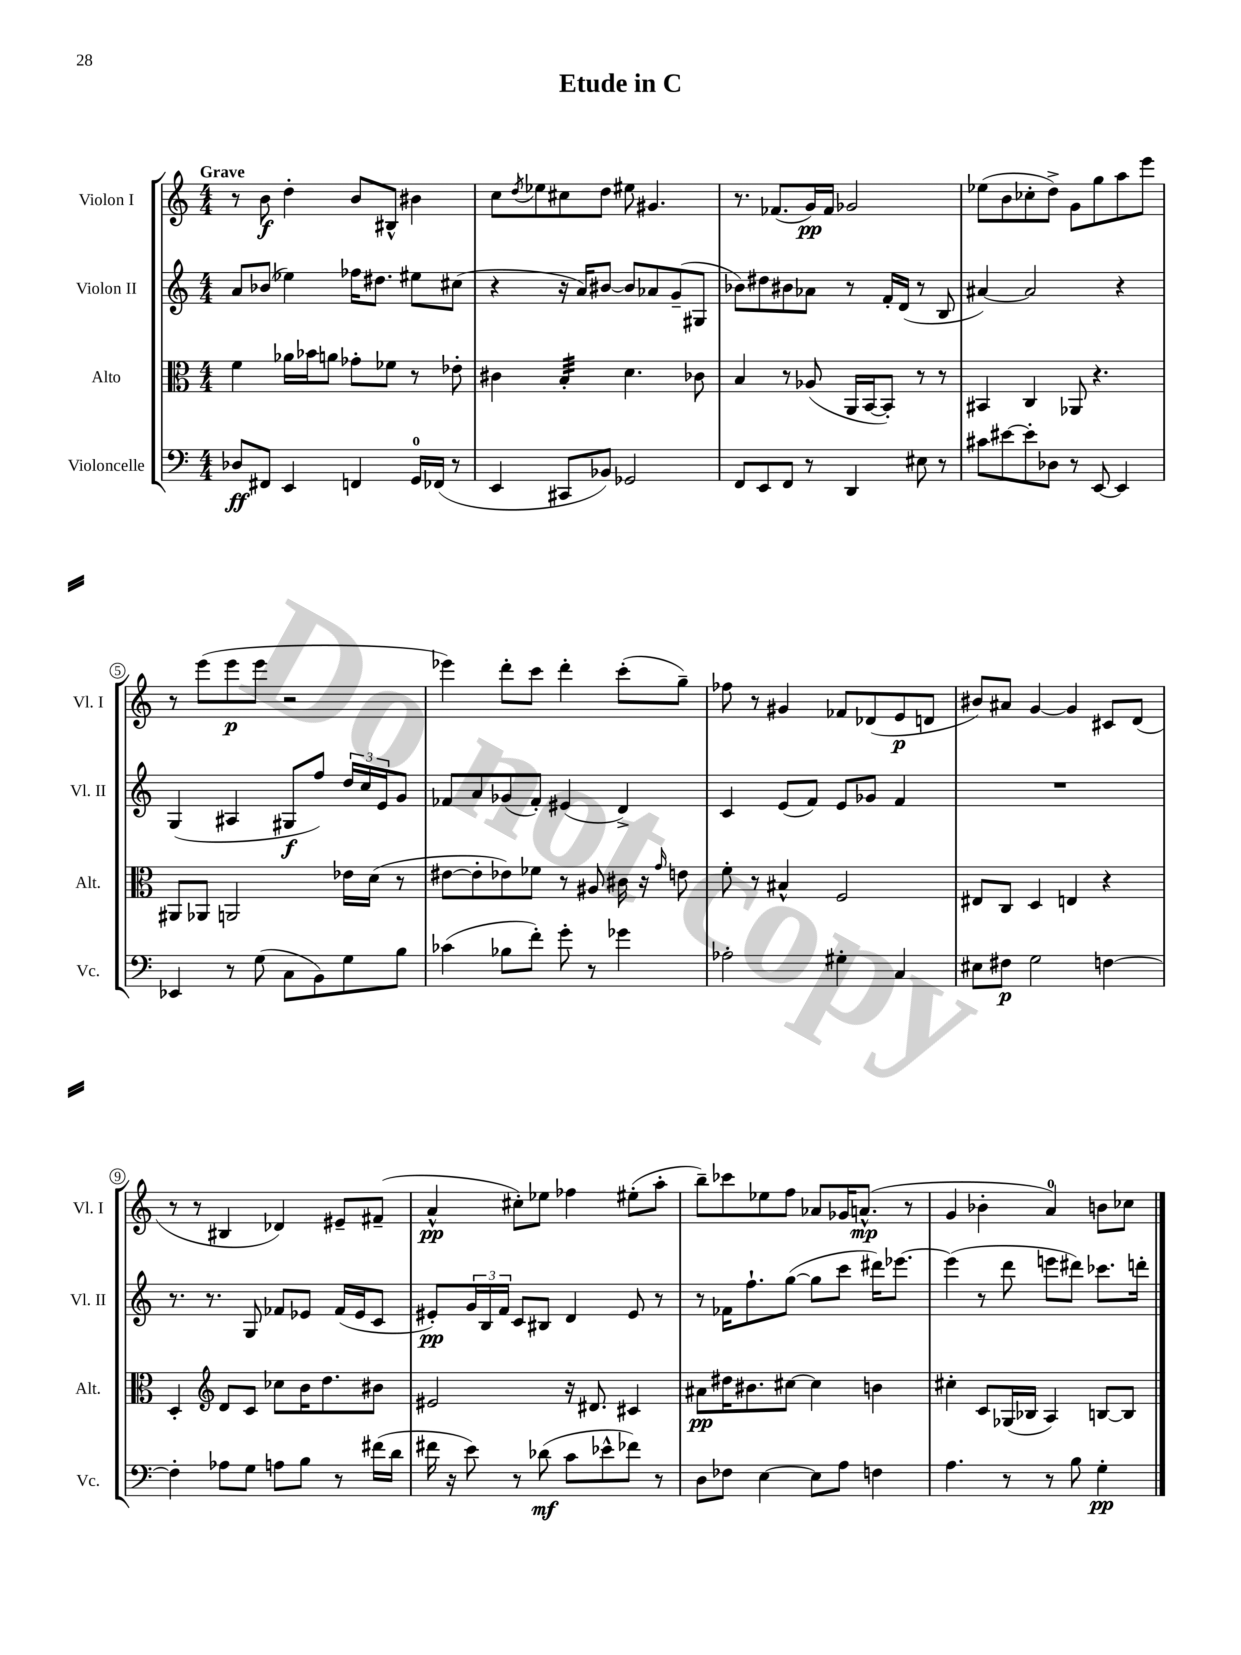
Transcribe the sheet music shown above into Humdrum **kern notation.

**kern	**kern	**kern	**kern
*staff4	*staff3	*staff2	*staff1
*clefF4	*clefC3	*clefG2	*clefG2
*k[]	*k[]	*k[]	*k[]
*M4/4	*M4/4	*M4/4	*M4/4
8D-	4f	8a	8r
8FF#	.	(8b-	8b
4EE	16a-	4ee-)	4dd'
.	16b-	.	.
.	8a	.	.
4FF	8g-'	16ff-	8b
.	.	8.dd#	.
.	8f-	.	8B#^^
16GG	8r	8ee#	4b#
(16FF-	.	.	.
8r	8e-'	(8cc#	.
=	=	=	=
4EE	4c#	4r	8cc
.	.	.	8qdd
.	.	.	8ee-
8CC#	4B'	16r	8cc#
.	.	16a)	.
8BB-)	.	[8b#	8dd
2GG-	4.d	8b#]	8ee#
.	.	8a-	4.g#
.	.	(8g~	.
.	8c-	8G#	.
=	=	=	=
8FF	4B	8b-)	8.r
8EE	.	8dd#	.
.	.	.	(8.f-
8FF	8r	8b#	.
8r	(8A-	8a-	16g)
.	.	.	16f-
4DD	16AA	8r	2g-
.	[16BB	.	.
.	8BB'])	16f'	.
.	.	(16d	.
8E#	8r	8r	.
8r	8r	8B	.
=	=	=	=
8c#	4BB#	[4a#)	(8ee-
[8e#	.	.	8b
8e#']	4C	2a#]	8cc-'
8D-	.	.	8dd^)
8r	8AA-	.	8g
[8EE	4.r	.	8gg
4EE]	.	4r	8aa
.	.	.	8eee
=	=	=	=
4EE-	8AA#	(4G	8r
.	8AA-	.	(8eee
8r	2AA	4A#	8eee
(8G	.	.	8eee
8C	.	8G#	2r
8BB)	.	8ff)	.
8G	16e-	24dd	.
.	.	24cc	.
.	(16d	.	.
.	.	24e	.
8B	8r	8g	.
=	=	=	=
(4c-	[8e#	8f-	4eee-)
.	8e#']	8a	.
8B-	8e-)	(8g-	8ddd'
8f')	8f-	8f-')	8ccc
8g'	8r	(4e#	4ddd'
8r	8A#	.	.
4g-	16c#	4d^)	(8ccc'
.	16r	.	.
.	16qqg	.	.
.	8e	.	8gg~)
=	=	=	=
2A-'	8f'	4c	8ff-
.	8r	.	8r
.	4B#^^	(8e	4g#
.	.	8f)	.
4G#'	2F	8e	8f-
.	.	8g-	(8d-
4C	.	4f	8e
.	.	.	8d
=	=	=	=
8E#	8E#	1r	8b#)
8F#	8C	.	8a#
2G	4D	.	[4g
.	4E	.	4g]
[4F	4r	.	8c#
.	.	.	(8d
=	=	=	=
4F']	4D'	8.r	8r
.	.	.	8r
.	.	8.r	.
*	*clefG2	*	*
8A-	8d	.	4B#
8G	8c	8G	.
8A	8cc-	8f-	4d-)
8B	16b	8e-	.
.	8.dd	.	.
8r	.	(16f-	8e#~
.	.	16e-	.
(16f#	8b#	8c	(8f#~
16d	.	.	.
=	=	=	=
16f#	2e#	8e#')	4a^^
16r	.	.	.
8e)	.	24g	.
.	.	24B	.
.	.	24f	.
8r	.	8c	8cc#')
(8d-	.	8B#	8ee-
8c	16r	4d	4ff-
.	8.d#	.	.
8e-^^	.	.	.
8f-)	4c#	8e#	(8ee#'
8r	.	8r	8aa'
=	=	=	=
8D	8a#	8r	8bb~)
8F-	16dd#	16f-	8ccc-
.	8.b#	8.ff`	.
[4E	.	.	8ee-
.	[8cc#	([8gg	8ff
8E]	4cc#]	8gg]	8a-
8A	.	8ccc	16g-
.	.	.	(8.a^^
4F	4b	16ddd#)	.
.	.	[8.eee-	.
.	.	.	8r
=	=	=	=
4.A	4cc#'	(4eee-]	4g
.	8c	8r	4b-'
8r	(16G-	8ddd	.
.	16B-	.	.
8r	4A)	8eee	4a)
8B	.	8ddd#)	.
4G'	[8B	8.ccc-	8b
.	8B]	.	8cc-
.	.	16ddd'	.
==	==	==	==
*-	*-	*-	*-
